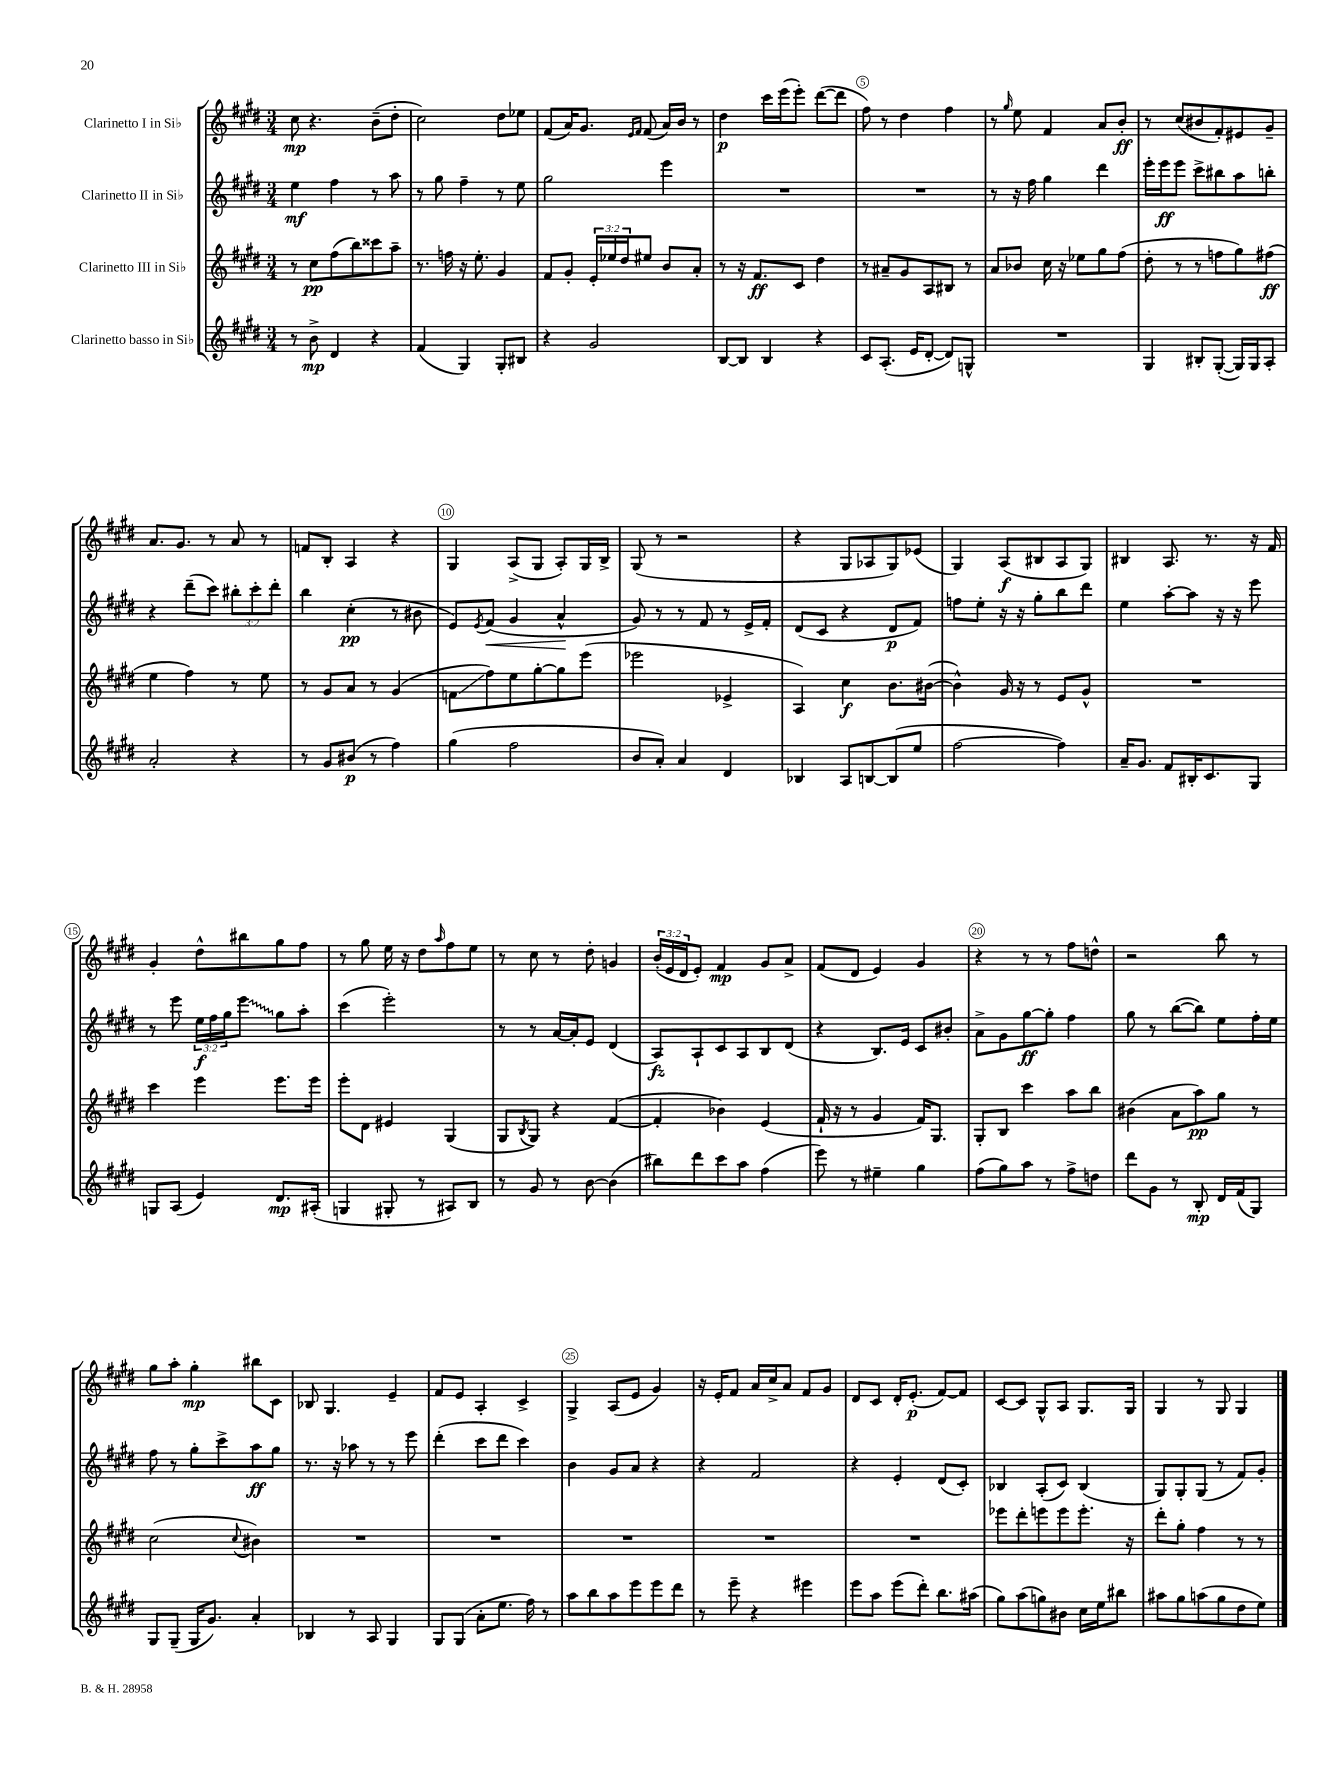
<<
\new StaffGroup <<
\new Staff = "s0" \with { instrumentName = "Clarinetto I in Sib" } {
    \clef treble \key e \major \numericTimeSignature \time 3/4 \override Staff.TupletNumber.text = #tuplet-number::calc-fraction-text
    cis''8\mp r4. b'8--( dis''8-. |
    cis''2) dis''8 ees''8 |
    fis'8( a'16) gis'8. \grace { e'16 fis'16 } fis'8( a'16) b'16 r8 |
    dis''4\p cis'''16 e'''16( e'''8-.) dis'''8~( dis'''8 |
    fis''8) r8 dis''4 fis''4 |
    r8 \grace { gis''16 } e''8 fis'4 a'8 b'8-.\ff |
    r8 cis''8( bis'8 fis'8-.) eis'8 gis'8-- |
    a'8. gis'8. r8 a'8 r8 |
    f'8 b8-. a4 r4 |
    gis4 a8->( gis8 a8-.) gis16 b16-> |
    gis8( r8 r2 |
    r4 gis8 aes8 gis8) ees'8( |
    gis4) a8\f( bis8 a8 gis8) |
    bis4 a8. r8. r16 fis'16 |
    gis'4-. dis''8-^ bis''8 gis''8 fis''8 |
    r8 gis''8 e''16 r16 dis''8 \grace { a''16 } fis''8 e''8 |
    r8 cis''8 r8 dis''8-. g'4 |
    \tuplet 3/2 { b'16-.( e'16 dis'16 } e'8-.) fis'4\mp gis'8 a'8-> |
    fis'8( dis'8 e'4) gis'4 |
    r4 r8 r8 fis''8 d''8-^ |
    r2 b''8 r8 |
    gis''8 a''8-. gis''4-.\mp bis''8 cis'8 |
    bes8 gis4. e'4-- |
    fis'8 e'8 a4-. cis'4-> |
    gis4-> a8( e'8 gis'4) |
    r16 e'16-. fis'8 a'16 cis''16-> a'8 fis'8 gis'8 |
    dis'8 cis'8 dis'16-. e'8.-.\p( fis'8~) fis'8 |
    cis'8~ cis'8 gis8-^ a8 gis8. gis16 |
    gis4 r8 gis8 gis4 \bar "|." |
}
\new Staff = "s1" \with { instrumentName = "Clarinetto II in Sib" } {
    \clef treble \key e \major \numericTimeSignature \time 3/4 \override Staff.TupletNumber.text = #tuplet-number::calc-fraction-text
    e''4\mf fis''4 r8 a''8 |
    r8 gis''8 fis''4-- r8 e''8 |
    gis''2 e'''4 |
    R2. |
    R2. |
    r8 r16 fis''16 gis''4 dis'''4 |
    e'''16-. e'''16\ff e'''8 cis'''8-> bis''8 a''8 b''8-. |
    r4 dis'''8--( cis'''8) \tuplet 3/2 { bis''8-. cis'''8-. dis'''8-. } |
    b''4 cis''4-.\pp( r8 bis'8 |
    e'8) \acciaccatura { e'8 } fis'8\<( gis'4 a'4-^\! |
    gis'8) r8 r8 fis'8 r8 e'16-> fis'16-. |
    dis'8( cis'8 r4 dis'8\p fis'8) |
    f''8 e''8-. r16 r16 gis''8-. b''8 dis'''8 |
    e''4 a''8~-. a''8 r16 r16 e'''8 |
    r8 e'''8 \tuplet 3/2 { e''16\f fis''16 gis''16 } \once \override Glissando.style = #'zigzag e'''8\glissando gis''8 a''8-. |
    cis'''4( e'''2-.) |
    r8 r8 a'16~ a'16-. e'8 dis'4( |
    a8\fz) a8-! cis'8 a8 b8 dis'8( |
    r4 b8.) e'16 cis'8 bis'8-. |
    a'8-> gis'8 gis''8~\ff gis''8-. fis''4 |
    gis''8 r8 b''8~( b''8) e''8 fis''16-. e''16 |
    fis''8 r8 gis''8-. cis'''8-> a''8\ff gis''8 |
    r8. r16 aes''8 r8 r8 e'''8 |
    dis'''4-.( cis'''8 dis'''8 cis'''4) |
    b'4 gis'8 a'8 r4 |
    r4 fis'2 |
    r4 e'4-. dis'8( cis'8-.) |
    bes4 a8-.( cis'8) bes4( |
    gis8) gis8-. gis8( r8 fis'8) gis'8-. \bar "|." |
}
\new Staff = "s2" \with { instrumentName = "Clarinetto III in Sib" } {
    \clef treble \key e \major \numericTimeSignature \time 3/4 \override Staff.TupletNumber.text = #tuplet-number::calc-fraction-text
    r8 cis''8\pp fis''8( b''8) cisis'''8 a''8-- |
    r8. f''16 r16 e''8.-. gis'4 |
    fis'8 gis'8-. \tuplet 3/2 { e'16-. ees''16 dis''16 } eis''8 b'8 a'8-. |
    r8 r16 fis'8.\ff cis'8 dis''4 |
    r8 ais'8-- gis'8 a8 bis8 r8 |
    a'8 bes'8 cis''16 r16 ees''8 gis''8 fis''8( |
    dis''8-. r8 r8 f''8 gis''8) fis''8\ff( |
    e''4 fis''4) r8 e''8 |
    r8 gis'8 a'8 r8 gis'4( |
    f'8\glissando fis''8) e''8 gis''8~-. gis''8 e'''8( |
    ees'''2 ees'4-> |
    a4) cis''4\f b'8. bis'16~( |
    bis'4-^) gis'16 r16 r8 e'8 gis'8-^ |
    R2. |
    cis'''4 e'''4 e'''8. e'''16 |
    e'''8-. dis'8 eis'4 gis4( |
    gis8 \acciaccatura { b8 } gis8) r4 fis'4~( |
    fis'4-. bes'4) e'4( |
    fis'16-! r16 r8 gis'4 fis'16) gis8. |
    gis8-. b8 cis'''4 a''8 b''8 |
    bis'4( a'8 a''8\pp) gis''8 r8 |
    cis''2( \appoggiatura { cis''8 } bis'4) |
    R2. |
    R2. |
    R2. |
    R2. |
    R2. |
    ees'''8 dis'''8-. e'''8 e'''8 e'''8.-. r16 |
    dis'''8-. gis''8-. fis''4 r8 r8 \bar "|." |
}
\new Staff = "s3" \with { instrumentName = "Clarinetto basso in Sib" } {
    \clef treble \key e \major \numericTimeSignature \time 3/4
    r8 b'8->\mp dis'4 r4 |
    fis'4( gis4) gis8-. bis8 |
    r4 gis'2 |
    b8~ b8 b4 r4 |
    cis'8 a8.-.( e'16 dis'8~-. dis'8) g8-^ |
    R2. |
    gis4 bis8-. gis8~-.( gis16) gis16 a8-. |
    a'2-. r4 |
    r8 gis'8 bis'8\p( r8 fis''4) |
    gis''4( fis''2 |
    b'8 a'8-.) a'4 dis'4 |
    bes4 a8 b8~ b8( e''8 |
    fis''2~ fis''4) |
    a'16-- gis'8. fis'8 bis16-. cis'8. gis8 |
    g8 a8( e'4) dis'8.\mp ais16-.( |
    g4 gis8-. r8 ais8) b8 |
    r8 gis'8 r8 b'8~ b'4( |
    bis''8) dis'''8 cis'''8 a''8 fis''4( |
    e'''8) r8 eis''4-- gis''4 |
    fis''8( gis''8) a''8 r8 fis''8-> d''8 |
    dis'''8 gis'8 r8 b8-.\mp dis'16 fis'16( gis8) |
    gis8 gis8--( gis16 gis'8.) a'4-. |
    bes4 r8 a8 gis4 |
    gis8 gis8( a'8-. e''8. fis''16) r8 |
    a''8 b''8 a''8 e'''8 e'''8 dis'''8 |
    r8 e'''8-- r4 eis'''4 |
    e'''8 a''8 e'''8( dis'''8-.) b''8. ais''16( |
    gis''8) a''8( g''8) bis'8 cis''16 e''16 bis''8 |
    ais''8 gis''8 a''8( gis''8 dis''8 e''8) \bar "|." |
}
>>
>>
\layout { \context { \Score \override BarNumber.break-visibility = ##(#f #t #t) barNumberVisibility = #(every-nth-bar-number-visible 5) \override BarNumber.stencil = #(make-stencil-circler 0.1 0.3 ly:text-interface::print) } }
